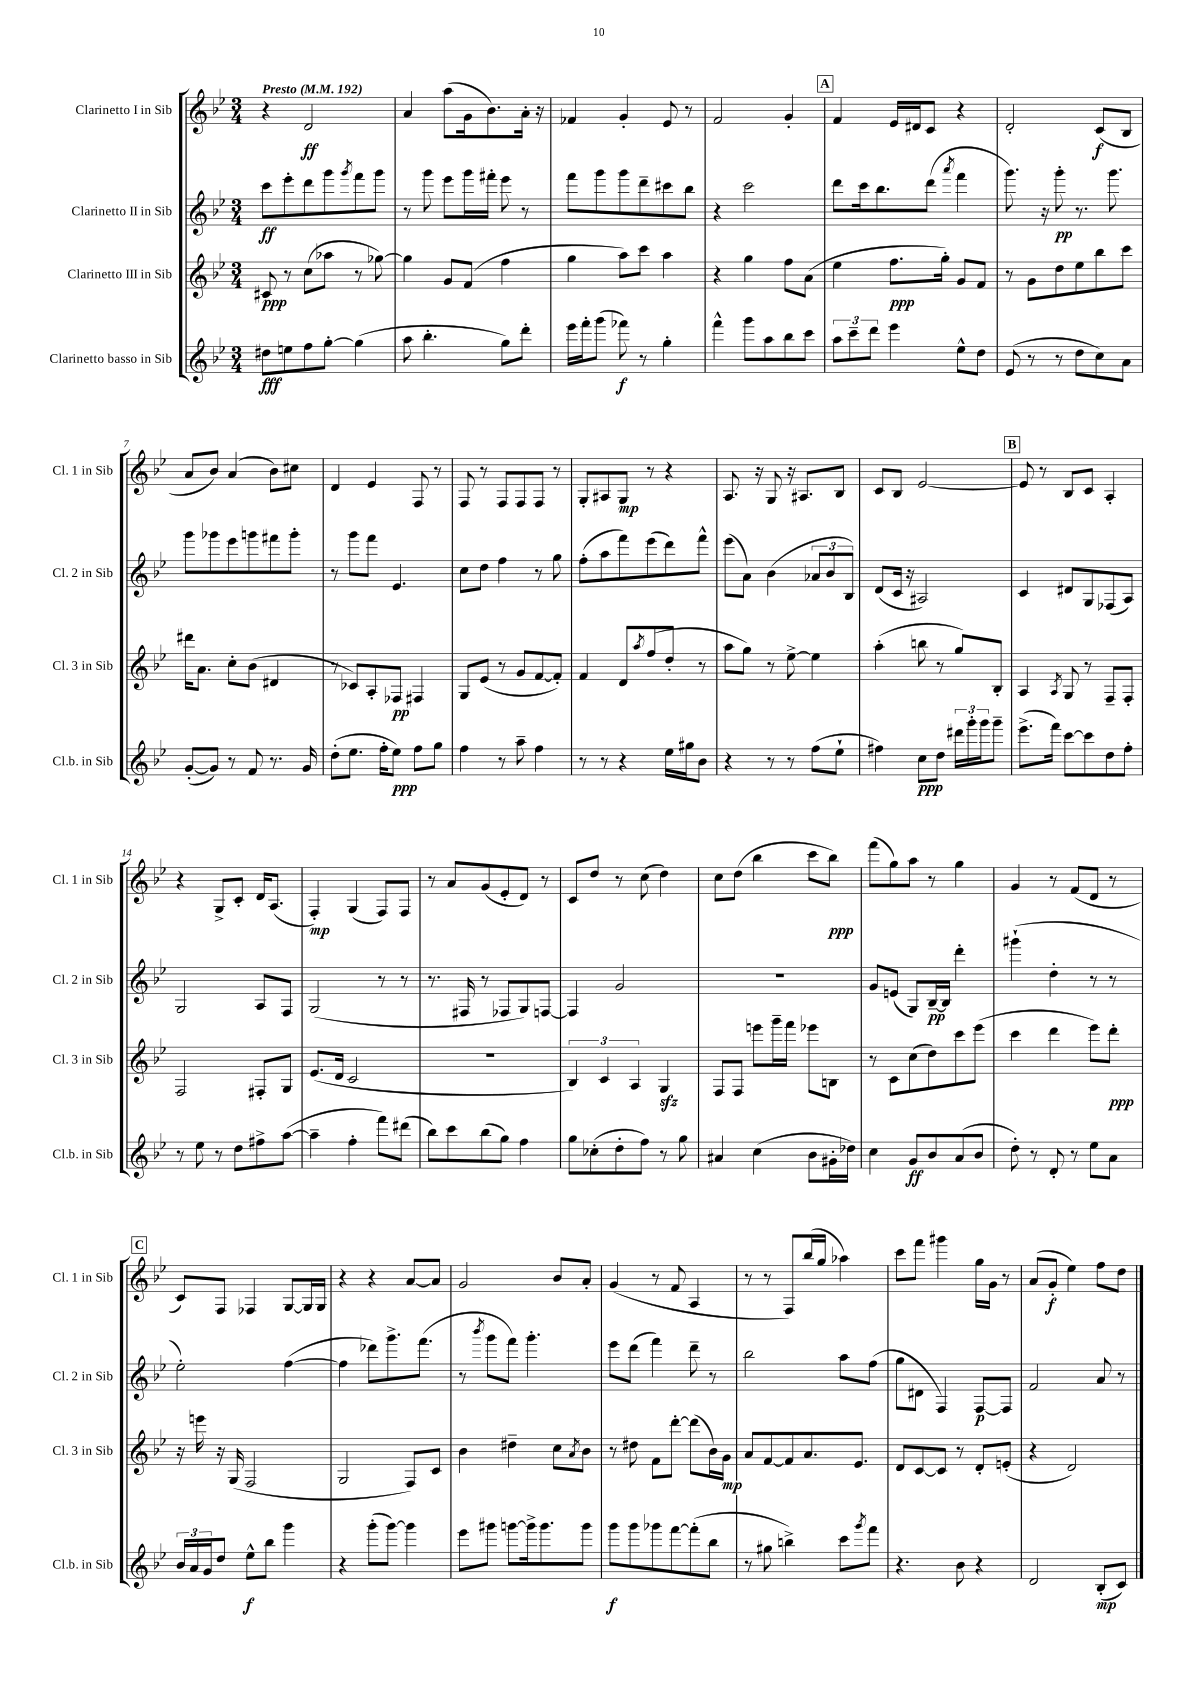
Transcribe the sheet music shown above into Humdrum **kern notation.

**kern	**dynam	**kern	**dynam	**kern	**dynam	**kern	**dynam
*part4	*part4	*part3	*part3	*part2	*part2	*part1	*part1
*staff4	*staff4	*staff3	*staff3	*staff2	*staff2	*staff1	*staff1
*I"Clarinetto basso in Sib	*	*I"Clarinetto III in Sib	*	*I"Clarinetto II in Sib	*	*I"Clarinetto I in Sib	*
*I'Cl.b. in Sib	*	*I'Cl. 3 in Sib	*	*I'Cl. 2 in Sib	*	*I'Cl. 1 in Sib	*
*clefG2	*	*clefG2	*	*clefG2	*	*clefG2	*
*k[b-e-]	*	*k[b-e-]	*	*k[b-e-]	*	*k[b-e-]	*
*M3/4	*	*M3/4	*	*M3/4	*	*M3/4	*
*MM192	*	*MM192	*	*MM192	*	*MM192	*
=1	=1	=1	=1	=1	=1	=1	=1
!	!	!	!	!	!	!LO:TX:a:B:t=Presto	!
8dd#X\L	fff	8c#X/	ppp	8ccc\L	ff	4r	.
8een\	.	8r	.	8eee-'\	.	.	.
8ff\	.	(8cc\L	.	8ddd\	.	2d/	ff
[8gg'\J	.	8aa-X\J	.	8ggg\	.	.	.
.	.	.	.	8qggg/	.	.	.
(4gg\]	.	8r	.	8fff\	.	.	.
.	.	[8gg-X\)	.	8ggg\J	.	.	.
=2	=2	=2	=2	=2	=2	=2	=2
8aa\	.	4gg-\]	.	8r	.	4a/	.
4.bb-'\	.	.	.	8ggg\	.	.	.
.	.	8g/L	.	8eee-\L	.	(8aa\L	.
.	.	(8f/J	.	16ggg\L	.	16g\k	.
.	.	.	.	16fff#X'\JJ	.	8.b-\)	.
8gg\L)	.	4ff\	.	8eee-\	.	.	.
8ddd'\J	.	.	.	8r	.	16a'\Jk	.
.	.	.	.	.	.	16r	.
=3	=3	=3	=3	=3	=3	=3	=3
16eee-\LL	.	4gg\	.	8fff\L	.	4f-X/	.
16fff'\J	.	.	.	.	.	.	.
(8ggg\J	.	.	.	8ggg\	.	.	.
8fff-X\)	f	8aa\L)	.	8ggg\	.	4g'/	.
8r	.	8ccc\J	.	8ddd~\	.	.	.
4gg'\	.	4aa\	.	8ccc#X\	.	8e-/	.
.	.	.	.	8bb-\J	.	8r	.
=4	=4	=4	=4	=4	=4	=4	=4
4fff^^\	.	4r	.	4r	.	2f/	.
8ggg\L	.	4gg\	.	2ccc\	.	.	.
8aa\	.	.	.	.	.	.	.
8bb-\	.	8ff\L	.	.	.	4g'/	.
8ccc\J	.	(8a\J	.	.	.	.	.
!!LO:REH:place=s1:t=A
=5	=5	=5	=5	=5	=5	=5	=5
12aa\L	.	4ee-\	.	8ddd\L	.	4f/	.
12ccc~\	.	.	.	.	.	.	.
.	.	.	.	16ccc\k	.	.	.
12ddd\J	.	.	.	.	.	.	.
.	.	.	.	8.bb-\	.	.	.
4eee-\	.	8.ff\L	ppp	.	.	16e-/LL	.
.	.	.	.	.	.	16d#X/J	.
.	.	.	.	(8ddd\J	.	8c/J	.
.	.	16gg'\Jk)	.	.	.	.	.
.	.	.	.	8qaaa/	.	.	.
8ee-^^\L	.	8g/L	.	4fff\	.	4r	.
8dd\J	.	8f/J	.	.	.	.	.
=6	=6	=6	=6	=6	=6	=6	=6
(8e-/	.	8r	.	8.ggg\)	.	2d'/	.
8r	.	8g\L	.	.	.	.	.
.	.	.	.	16r	.	.	.
8r	.	8dd\	.	8ggg'\	pp	.	.
8dd\L	.	8ee-\	.	8.r	.	.	.
8cc\)	.	8bb-\	.	.	.	(8c/L	f
.	.	.	.	8.ggg\	.	.	.
8a\J	.	8ccc\J	.	.	.	8B-/J	.
!!LO:LB:g=z
=7	=7	=7	=7	=7	=7	=7	=7
([8g'/L	.	16ddd#X\KL	.	8ggg\L	.	8a/L	.
.	.	8.a\J	.	.	.	.	.
8g/J])	.	.	.	8ggg-X\	.	8b-/J)	.
8r	.	8cc'\L	.	8eee-\	.	(4a/	.
8f/	.	(8b-\J	.	8gggn\	.	.	.
8.r	.	4d#X/	.	8fff#X\	.	8b-\L)	.
.	.	.	.	8ggg'\J	.	8cc#X\J	.
16g/	.	.	.	.	.	.	.
=8	=8	=8	=8	=8	=8	=8	=8
(8dd'\L	.	8r	.	8r	.	4d/	.
8.ee-\J	.	8c-X/L)	.	8ggg\L	.	.	.
.	.	8A'/	.	8fff\J	.	4e-/	.
16ff'\KL	.	.	.	.	.	.	.
8ee-\J)	ppp	8F-X/J	pp	4.e-/	.	.	.
8ff\L	.	4F#X/	.	.	.	8F/	.
8gg\J	.	.	.	.	.	8r	.
=9	=9	=9	=9	=9	=9	=9	=9
4ff\	.	8G/L	.	8cc\L	.	8F/	.
.	.	(8e-/J	.	8dd\J	.	8r	.
8r	.	8r	.	4ff\	.	8F/L	.
8aa~\	.	8g/L	.	.	.	8F/	.
4ff\	.	[8f/	.	8r	.	8F/J	.
.	.	8f'/J])	.	8gg\	.	8r	.
=10	=10	=10	=10	=10	=10	=10	=10
8r	.	4f/	.	(8ff'\L	.	8G'/L	.
8r	.	.	.	8aa\	.	8A#X/	.
4r	.	8d/L	.	8fff\)	.	8G/J	mp
.	.	8qaa/	.	.	.	.	.
.	.	(8ff/	.	(8eee-\	.	8r	.
16ee-\LL	.	8dd'/J	.	8ddd\)	.	4r	.
16gg#X\J	.	.	.	.	.	.	.
8b-\J	.	8r	.	8fff^^\J	.	.	.
=11	=11	=11	=11	=11	=11	=11	=11
4r	.	8aa\L	.	(8eee-\L	.	8.A/	.
.	.	8gg\J)	.	8a\J)	.	.	.
.	.	.	.	.	.	16r	.
8r	.	8r	.	(4b-\	.	8G/	.
8r	.	[8ee-^\	.	.	.	16r	.
.	.	.	.	.	.	8.A#X/L	.
(8ff\L	.	4ee-\]	.	12a-X/L	.	.	.
.	.	.	.	12b-/	.	.	.
8ee-`\J	.	.	.	.	.	8B-/J	.
.	.	.	.	12B-/J)	.	.	.
=12	=12	=12	=12	=12	=12	=12	=12
4ff#X\)	.	(4aa'\	.	(8d/L	.	8c/L	.
.	.	.	.	16c/Jk	.	8B-/J	.
.	.	.	.	16r	.	.	.
8cc\L	ppp	8bbn\	.	2A#X/)	.	[2e-/	.
8dd\J	.	8r	.	.	.	.	.
24ddd#X\LL	.	8gg/L)	.	.	.	.	.
24ggg'\	.	.	.	.	.	.	.
24ggg\J	.	.	.	.	.	.	.
8ggg~\J	.	8B-'/J	.	.	.	.	.
!!LO:REH:place=s1:t=B
=13	=13	=13	=13	=13	=13	=13	=13
(8.eee-^\L	.	4A/	.	4c/	.	8e-/]	.
.	.	.	.	.	.	8r	.
16fff\Jk)	.	.	.	.	.	.	.
.	.	8qA/	.	.	.	.	.
[8ccc\L	.	8G/	.	8d#X/L	.	8B-/L	.
8ccc\]	.	8r	.	8G/	.	8c/J	.
8dd\	.	8F~/L	.	(8F-X/	.	4A'/	.
8ff'\J	.	8F'/J	.	8A/J)	.	.	.
!!LO:LB:g=z
=14	=14	=14	=14	=14	=14	=14	=14
8r	.	2F/	.	2G/	.	4r	.
8ee-\	.	.	.	.	.	.	.
8r	.	.	.	.	.	8G^/L	.
8dd\L	.	.	.	.	.	8c'/J	.
8ff#X^\	.	8F#X'/L	.	8A/L	.	16d/KL	.
.	.	.	.	.	.	(8.A/J	.
([8aa\J	.	8G/J	.	8F/J	.	.	.
=15	=15	=15	=15	=15	=15	=15	=15
4aa~\]	.	(8.e-/L	.	(2G/	.	4F'/)	mp
.	.	16d/Jk	.	.	.	.	.
4ff'\	.	2c/	.	.	.	(4G/	.
8fff\L)	.	.	.	8r	.	8F/L)	.
(8ddd#X\J	.	.	.	8r	.	8F/J	.
=16	=16	=16	=16	=16	=16	=16	=16
8bb-\L)	.	2.r	.	8.r	.	8r	.
8ccc\	.	.	.	.	.	8a/L	.
.	.	.	.	16F#X/	.	.	.
(8bb-\	.	.	.	8r	.	(8g/	.
8gg\J)	.	.	.	8F-X/L	.	8e-'/	.
4ff\	.	.	.	8G/)	.	8d/J)	.
.	.	.	.	[8Fn/J	.	8r	.
=17	=17	=17	=17	=17	=17	=17	=17
8gg\L	.	6B-/)	.	4F/]	.	8c/L	.
(8cc-X'\	.	.	.	.	.	8dd/J	.
.	.	6c/	.	.	.	.	.
8dd'\	.	.	.	2g/	.	8r	.
.	.	6A/	.	.	.	.	.
8ff\J)	.	.	.	.	.	(8cc\	.
8r	.	4Gzz/	.	.	.	4dd\)	.
8gg\	.	.	.	.	.	.	.
=18	=18	=18	=18	=18	=18	=18	=18
4a#X/	.	8F/L	.	2.r	.	8cc\L	.
.	.	8F/J	.	.	.	(8dd\J	.
(4cc\	.	8eeen\L	.	.	.	4bb-\	.
.	.	16ggg~\L	.	.	.	.	.
.	.	16fff\JJ	.	.	.	.	.
8b-\L	.	8eee-X\L	.	.	.	8ccc\L	.
16g#X'\L	.	8Bn\J	.	.	.	8bb-\J)	ppp
16dd-X\JJ)	.	.	.	.	.	.	.
=19	=19	=19	=19	=19	=19	=19	=19
4cc\	.	8r	.	8g/L	.	(8fff\L	.
.	.	8c\L	.	(8en/J	.	8gg\)	.
8g/L	ff	(8cc\	.	8G/L)	.	8aa\J	.
8b-/	.	8dd\)	.	[16B-~/L	pp	8r	.
.	.	.	.	16B-/JJ]	.	.	.
(8a/	.	8ccc\	.	4ddd'\	.	4gg\	.
8b-/J	.	(8eee-\J	.	.	.	.	.
=20	=20	=20	=20	=20	=20	=20	=20
8dd'\)	.	4ccc\	.	(4ggg#X`\	.	4g/	.
8r	.	.	.	.	.	.	.
8d'/	.	4ddd\	.	4dd'\	.	8r	.
8r	.	.	.	.	.	(8f/L	.
8ee-\L	.	8eee-\L)	.	8r	.	8d/J	.
8a\J	.	8ddd'\J	ppp	8r	.	8r	.
!!LO:LB:g=z
!!LO:REH:place=s1:t=C
=21	=21	=21	=21	=21	=21	=21	=21
24b-/LL	.	16r	.	2ee-'\)	.	8c/L)	.
24a/	.	.	.	.	.	.	.
.	.	16eeen\	.	.	.	.	.
24g/J	.	.	.	.	.	.	.
8dd/J	.	16r	.	.	.	8F/J	.
.	.	(16G/	.	.	.	.	.
8ee-^^\L	f	2F/	.	.	.	4F-X/	.
8bb-\J	.	.	.	.	.	.	.
4ggg\	.	.	.	([4ff\	.	[8G/L	.
.	.	.	.	.	.	16G/L]	.
.	.	.	.	.	.	16G/JJ	.
=22	=22	=22	=22	=22	=22	=22	=22
4r	.	2G/	.	4ff\]	.	4r	.
(8ggg'\L	.	.	.	8ddd-X\L)	.	4r	.
[8ggg\J)	.	.	.	8.ggg^\	.	.	.
4ggg\]	.	8F/L)	.	.	.	[8a/L	.
.	.	.	.	(8.fff\J	.	.	.
.	.	8c/J	.	.	.	8a/J]	.
=23	=23	=23	=23	=23	=23	=23	=23
8eee-\L	.	4b-\	.	8r	.	2g/	.
.	.	.	.	8qbbb-/	.	.	.
8ggg#X\J	.	.	.	8ggg\L	.	.	.
[8gggn\L	.	4dd#X~\	.	8fff\J)	.	.	.
16ggg^\k]	.	.	.	4.ggg'\	.	.	.
8.ggg\	.	.	.	.	.	.	.
.	.	8cc\L	.	.	.	8b-/L	.
.	.	8qa/	.	.	.	.	.
8ggg\J	.	8b-\J	.	.	.	8a'/J	.
=24	=24	=24	=24	=24	=24	=24	=24
8ggg\L	f	8r	.	8eee-\L	.	(4g/	.
8ggg\	.	8dd#X\	.	(8ddd\J	.	.	.
8ggg-X\	.	8f\L	.	4fff\)	.	8r	.
[8fff\	.	[8ddd'\J	.	.	.	8f/	.
(8fff'\]	.	(8ddd\L]	.	8ddd~\	.	4A/	.
8bb-\J	.	16b-\L)	.	8r	.	.	.
.	.	16g\JJ	mp	.	.	.	.
=25	=25	=25	=25	=25	=25	=25	=25
8r	.	8a/L	.	2bb-\	.	8r	.
8gg#X\	.	[8f/	.	.	.	8r	.
4bbn^\)	.	8f/]	.	.	.	8F/L)	.
.	.	8.a/	.	.	.	(16bb-/L	.
.	.	.	.	.	.	16gg/JJ	.
8ccc\L	.	.	.	8aa\L	.	4aa-X\)	.
.	.	8.e-/J	.	.	.	.	.
8qggg/	.	.	.	.	.	.	.
8fff\J	.	.	.	(8ff\J	.	.	.
=26	=26	=26	=26	=26	=26	=26	=26
4.r	.	8d/L	.	8gg\L	.	8ccc\L	.
.	.	[8c/	.	8d#X\J	.	8fff\J	.
.	.	8c/J]	.	4F/)	.	4ggg#X\	.
8b-\	.	8r	.	.	.	.	.
4r	.	8d'/L	.	[8F/L	p	16gg\LL	.
.	.	.	.	.	.	16g\JJ	.
.	.	(8en'/J	.	8F/J]	.	8r	.
=27	=27	=27	=27	=27	=27	=27	=27
2d/	.	4r	.	2f/	.	(8a/L	.
.	.	.	.	.	.	8g'/J	f
.	.	2d/)	.	.	.	4ee-\)	.
(8B-'/L	mp	.	.	8a/	.	8ff\L	.
8c/J)	.	.	.	8r	.	8dd\J	.
==	==	==	==	==	==	==	==
*-	*-	*-	*-	*-	*-	*-	*-
